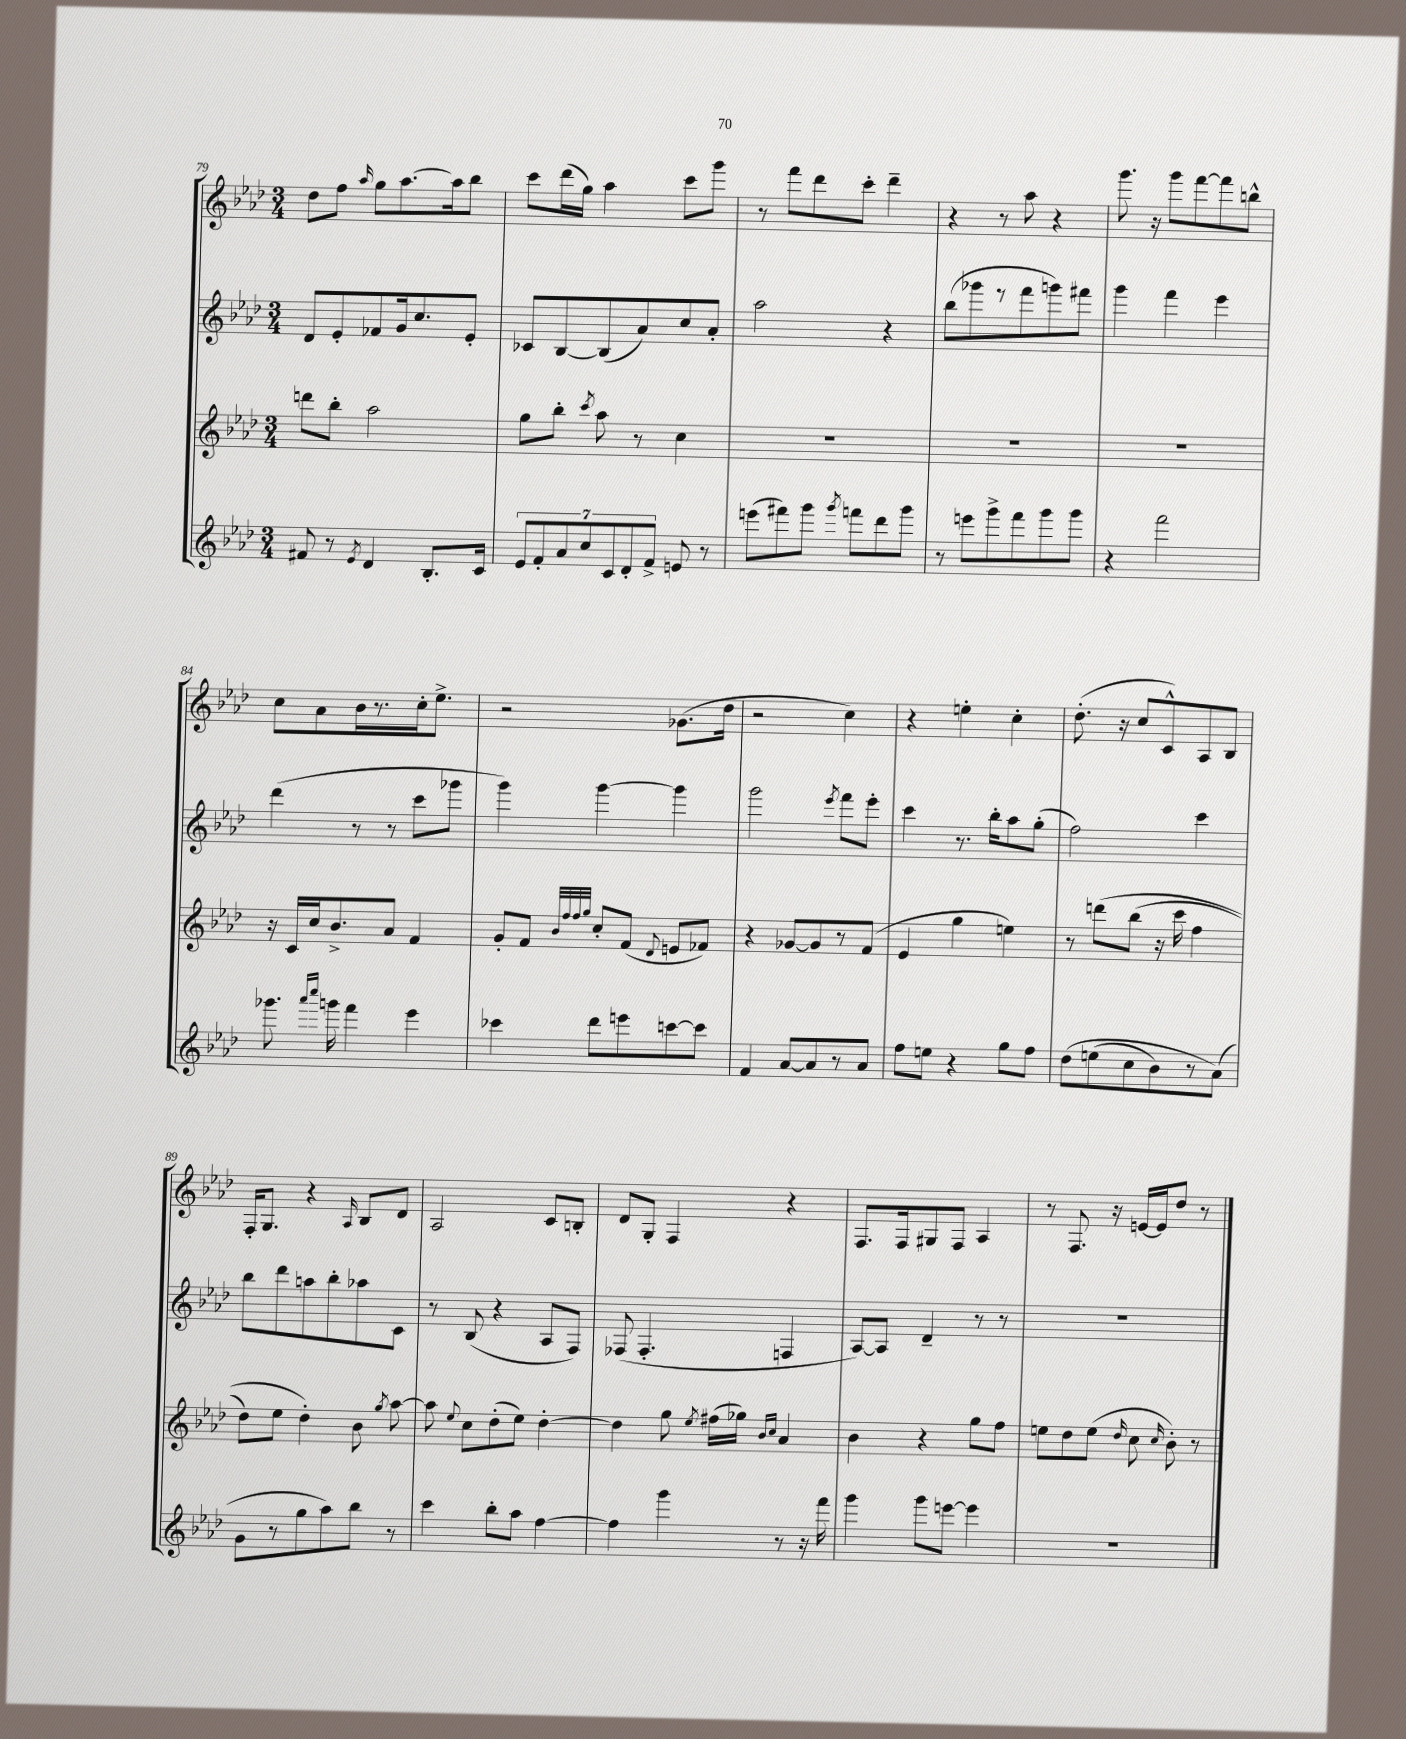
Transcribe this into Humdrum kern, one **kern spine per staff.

**kern	**kern	**kern	**kern
*staff4	*staff3	*staff2	*staff1
*clefG2	*clefG2	*clefG2	*clefG2
*k[b-e-a-d-]	*k[b-e-a-d-]	*k[b-e-a-d-]	*k[b-e-a-d-]
*M3/4	*M3/4	*M3/4	*M3/4
8f#/	8ddd\L	8d-/L	8dd-\L
8r	8bb-'\J	8e-'/	8ff\J
8qe-/	.	.	16qqaa-/
4d-/	2aa-\	8f-/	8gg\L
.	.	16g/k	[8.aa-\
.	.	8.cc/	.
8.B-'/L	.	.	.
.	.	.	16aa-\]k
.	.	8e-'/J	8bb-\J
16c/Jk	.	.	.
=	=	=	=
14e-/L	8gg\L	8c-/L	8ccc\L
14f'/	.	.	.
.	8bb-'\J	[8B-/	(16ddd-\L
14a-/	.	.	.
.	.	.	16gg\JJ)
14cc/	.	.	.
.	8qccc/	.	.
.	8aa-\	(8B-/]	4aa-\
14c/	.	.	.
14d-'/	.	.	.
.	8r	8a-/)	.
14f^/J	.	.	.
8e/	4cc\	8cc/	8ccc\L
8r	.	8a-'/J	8ggg\J
=	=	=	=
(8eee\L	2.r	2aa-\	8r
8fff#\)	.	.	8fff\L
8ggg\J	.	.	8ddd-\
8qggg/	.	.	.
8fff\L	.	.	8ccc'\J
8ddd-\	.	4r	4ddd-~\
8ggg\J	.	.	.
=	=	=	=
8r	2.r	(8bb-\L	4r
8eee\L	.	8ggg-\	.
8ggg^\	.	8r	8r
8fff\	.	8fff\	8aa-\
8ggg\	.	8ggg\)	4r
8ggg\J	.	8fff#\J	.
=	=	=	=
4r	2.r	4ggg\	8.ggg\
.	.	.	16r
2fff\	.	4fff\	8ggg\L
.	.	.	[8fff\
.	.	4eee-\	8fff\]
.	.	.	8bb^^\J
=	=	=	=
8.ggg-\	16r	(4ddd-\	8cc\L
.	16c/LL	.	.
.	16cc/J	.	8a-\
16qqaaa-/LL	.	.	.
16qqcccc/JJ	.	.	.
16ggg\	8.b-^/	.	.
4fff\	.	8r	16b-\L
.	.	.	8.r
.	8a-/J	8r	.
4eee-\	4f/	8ccc\L	16cc'\J
.	.	.	8.ee-^\J
.	.	8ggg-\J	.
=	=	=	=
4ccc-\	8g'/L	4ggg\)	2r
.	8f/J	.	.
.	32qqb-/LLL	.	.
.	32qqff/	.	.
.	32qqff/	.	.
.	32qqgg/JJJ	.	.
8ddd-\L	8cc'/L	[4ggg\	.
8eee\	(8f/J	.	.
.	8qqd-/	.	.
[8ccc\	8e/L	4ggg\]	(8.g-\L
8ccc\]J	8f-/J)	.	.
.	.	.	16dd-\Jk
=	=	=	=
4f/	4r	2ggg\	2r
[8a-/L	[8g-/L	.	.
8a-/]	8g-/]	.	.
.	.	8qeee-/	.
8r	8r	8fff\L	4cc\)
8a-/J	(8f/J	8eee-'\J	.
=	=	=	=
8ff\L	4e-/	4ccc\	4r
8ee\J	.	.	.
4r	4gg\	8.r	4ee'\
.	.	16bb-'\LK	.
8gg\L	4ee\)	8aa-\	4cc'\
8ff\J	.	(8gg'\J	.
=	=	=	=
&(8dd-\L	8r	2ff\)	(8.dd-'\
(8ee\	&(8ddd\L	.	.
.	.	.	16r
8cc\	(8bb-\J	.	8cc/L
8b-\)	16r	.	8c^^/)
.	16ccc\	.	.
8r	4ff\	4ccc\	8A-/
(8a-\J&)	.	.	8B-/J
=	=	=	=
8g\L	8dd-\L)	8bb-\L	16F'/LK
.	.	.	8.G/J
8r	8ee-\J	8ddd-\	.
8gg\	4dd-'\&)	8aa\	4r
8aa-\)	.	8bb-'\	.
.	.	.	16qqA-/
8bb-\J	8b-\	8aa-\	8B-/L
.	8qgg/	.	.
8r	[8aa-\	8c\J	8d-/J
=	=	=	=
4ccc\	8aa-\]	8r	2A-/
.	8qqee-/	.	.
.	8cc\L	(8B-/	.
8bb-'\L	(8dd-'\	4r	.
8aa-\J	8ee-\J)	.	.
[4ff\	[4dd-'\	8A-/L	8c/L
.	.	8F/J)	8B'/J
=	=	=	=
4ff\]	4dd-\]	(8F-/	8d-/L
.	.	4.F-'/	8G'/J
4ggg\	8gg\	.	4F/
.	8qee-/	.	.
.	(16ff#\LL	.	.
.	16gg-\JJ)	.	.
.	16qqb-/LL	.	.
.	16qqcc/JJ	.	.
8r	4a-/	4F/	4r
16r	.	.	.
16fff\	.	.	.
=	=	=	=
4ggg\	4b-\	[8A-/L)	8.F/L
.	.	8A-/]J	.
.	.	.	16F/k
8ggg\L	4r	4d-~/	8G#/
[8eee\J	.	.	8F/J
4eee\]	8gg\L	8r	4A-/
.	8ff\J	8r	.
=	=	=	=
2.r	8ee\L	2.r	8r
.	8dd-\	.	8.F/
.	(8ee\J	.	.
.	.	.	16r
.	16qqdd-/	.	.
.	8cc\	.	[16e/LL
.	.	.	16e/]J
.	16qqcc/	.	.
.	8b-'\)	.	8dd-/J
.	8r	.	8r
==	==	==	==
*-	*-	*-	*-
